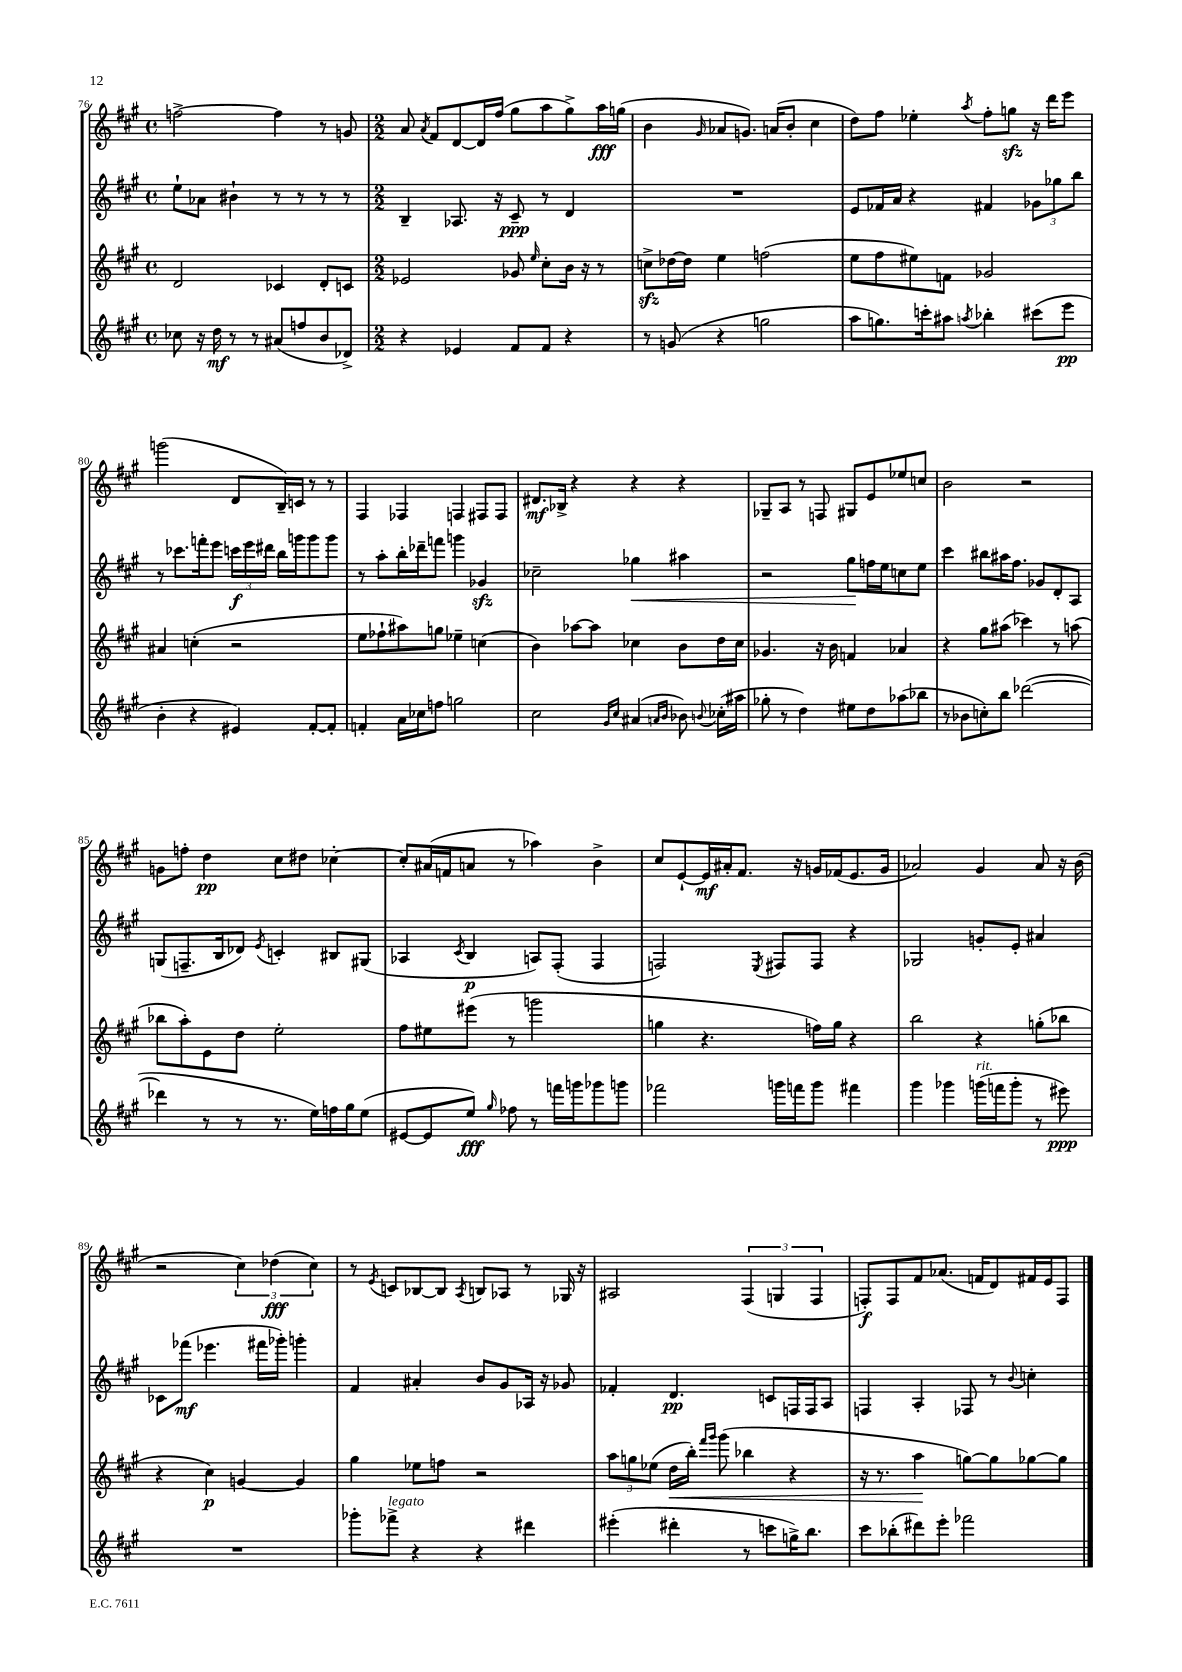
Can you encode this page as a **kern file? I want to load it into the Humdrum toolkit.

**kern	**kern	**kern	**kern
*staff4	*staff3	*staff2	*staff1
*clefG2	*clefG2	*clefG2	*clefG2
*k[f#c#g#]	*k[f#c#g#]	*k[f#c#g#]	*k[f#c#g#]
*M4/4	*M4/4	*M4/4	*M4/4
*met(c)	*met(c)	*met(c)	*met(c)
8cc-\	2d/	8ee`\L	[2ff^\
16r	.	8a-\J	.
16dd\	.	.	.
8r	.	4b#`\	.
8r	.	.	.
(8a#/L	4c-/	8r	4ff\]
8ff/	.	8r	.
8b/	8d'/L	8r	8r
8d-^/J)	8c/J	8r	8g/
=	=	=	=
*M2/2	*M2/2	*M2/2	*M2/2
4r	2e-/	4B~/	8a/
.	.	.	8qa/
.	.	.	8f#/L
4e-/	.	8.A-/	[8d/
.	.	.	16d/]L
.	.	16r	(16ff#/JJ
8f#/L	8g-/	8c#~/	8gg#\L
.	16qqee/	.	.
8f#/J	8cc#'\L	8r	8aa\
4r	16b\Jk	4d/	8gg#^\)
.	16r	.	.
.	8r	.	16aa\L
.	.	.	(16gg\JJ
=	=	=	=
8r	8cc^\L	1r	4b\
(8g/	[16dd-\L	.	.
.	16dd-\]JJ	.	.
.	.	.	16qqg#/
4r	4ee\	.	8a-/L
.	.	.	8.g/J)
2gg\	(2ff\	.	.
.	.	.	(16a/LK
.	.	.	8b'/J
.	.	.	4cc#\
=	=	=	=
8aa\L	8ee\L	8e/L	8dd\L)
8.gg\)	8ff#\	16f-/L	8ff#\J
.	.	16a/JJ	.
.	8ee#\)	4r	4ee-'\
16ccc'\k	.	.	.
8aa#\J	8f\J	.	.
8qaa/	.	.	8qaa/
4bb-'\	2g-/	4f#/	8ff#'\L
.	.	.	8gg\J
(8ccc#\L	.	12g-\L	16r
.	.	.	16ddd\LK
.	.	12gg-\	.
8eee\J	.	.	8eee\J
.	.	12bb\J	.
=	=	=	=
4b'\	4a#/	8r	(2ggg\
.	.	8.ccc-\L	.
4r	(4cc'\	.	.
.	.	16fff'\k	.
.	.	8eee\J	.
4e#/)	2r	24ccc\LL	8d/L
.	.	24eee\	.
.	.	24ddd#\JJ	.
.	.	16bb\LL	16B~/L)
.	.	16ggg\J	16c/JJ
[8f#'/L	.	8ggg\	8r
8f#'/]J	.	8ggg\J	8r
=	=	=	=
4f'/	8ee\L	8r	4F#/
.	8ff-`\	8aa'\L	.
16a\LL	8aa#\)	16bb'\L	4F-/
16cc-\J	.	16ddd-~\J	.
8ff\J	8gg\J	8fff\J	.
2gg\	4ee-~\	4ggg\	4F/
.	(4cc\	4g-/	8F#/L
.	.	.	8F#/J
=	=	=	=
2cc#\	4b\)	2cc-~\	8.d#/L
.	.	.	16B-^/Jk
.	[8aa-\L	.	4r
.	8aa-\]J	.	.
16qqg#/LL	.	.	.
16qqcc#/JJ	.	.	.
(4a#/	4cc-\	4gg-\	4r
16qqa/LL	.	.	.
16qqb/JJ	.	.	.
8b-\)	8b\L	4aa#\	4r
8qqb/	.	.	.
(16cc-'\LL	16dd\L	.	.
16aa#\JJ	16cc-\JJ	.	.
=	=	=	=
8gg-'\	4.g-/	2r	8G-~/L
8r	.	.	8A/J
4dd\)	.	.	8r
.	16r	.	8F/
.	16b\	.	.
8ee#\L	4f/	8gg#\L	8G#/L
8dd\	.	16ff\L	8e/
.	.	16ee\J	.
(8aa-\	4a-/	8cc\	8ee-/
8bb-\J	.	8ee\J	8cc/J
=	=	=	=
8r	4r	4ccc#\	2b\
8b-\L	.	.	.
8cc'\)	8gg#\L	8bb#\L	.
8bb\J	(8aa#\J	16aa#\K	.
.	.	8.ff#\J	.
([2ddd-\	4ccc-\)	.	2r
.	.	8g-/L	.
.	8r	8d'/	.
.	(8aa\	8A/J	.
=	=	=	=
4ddd-\]	8bb-\L	(8G/L	8g\L
.	8aa'\)	8.F~/	8ff'\J
8r	8e\	.	4dd\
.	.	16B/k	.
8r	8dd\J	8d-/J)	.
.	.	8qe/	.
8.r	2ee'\	4c'/	8cc#\L
.	.	.	8dd#\J
16ee\LL)	.	.	.
16ff\	.	8B#/L	[4cc-'\
16gg#\J	.	.	.
(8ee\J	.	(8G#/J	.
=	=	=	=
[8e#/L	8ff#\L	4A-/	8cc-'/]L
8e#/]	8ee#\	.	(16a#/L
.	.	.	16f/J
.	.	8qc#/	.
8ee/J)	(8eee#\J	4B/	8a/J
16qqgg#/	.	.	.
8ff-\	8r	.	8r
8r	2ggg\	8A/L)	4aa-\)
16fff\LL	.	(8F#'/J	.
16ggg\J	.	.	.
8ggg-\	.	4F#/	4b^\
8ggg\J	.	.	.
=	=	=	=
2fff-\	4gg\	2F/)	8cc#/L
.	.	.	[8e`/
.	4.r	.	16e/]L
.	.	.	16a#'/J
.	.	.	8.f#/J
.	.	8qE/	.
16ggg\LL	.	8F#/L	.
16fff\J	.	.	16r
8ggg\J	16ff\LL)	8F#/J	16g/LL
.	16gg\JJ	.	(16f-/J
4fff#\	4r	4r	8.e/
.	.	.	16g/Jk
=	=	=	=
4ggg#\	2bb\	2G-/	2a-/)
4ggg-\	.	.	.
(16ggg\LL	4r	8g'/L	4g#/
16fff\J	.	.	.
8ggg'\J	.	8e'/J	.
8r	(8gg'\L	4a#/	8a-/
8eee#\)	8bb-\J	.	16r
.	.	.	(16b\
=	=	=	=
1r	4r	8c-\L	2r
.	.	(8fff-\J	.
.	4cc#\)	4.eee-\	.
.	[4g/	.	6cc#\)
.	.	16fff#\LL	.
.	.	.	(6dd-\
.	.	16ggg-'\JJ)	.
.	4g/]	4ggg'\	.
.	.	.	6cc#\)
=	=	=	=
8ggg-'\L	4gg#\	4f#/	8r
.	.	.	8qe/
8fff-^\J	.	.	8c/L
4r	8ee-\L	4a#'/	[8B-/
.	8ff\J	.	8B-/]J
.	.	.	8qA/
4r	2r	8b/L	8B/L
.	.	8g#/	8A-/J
4ddd#\	.	16A-/Jk	8r
.	.	16r	.
.	.	8g-/	16G-/
.	.	.	16r
=	=	=	=
(4eee#'\	12aa\L	4f-'/	2A#/
.	12gg\	.	.
.	(12ee-\J	.	.
4ddd#'\	16dd\LL	4.d/	.
.	16bb'\JJ)	.	.
.	16qqfff#/LL	.	.
.	16qqggg#/JJ	.	.
.	(8ggg#\	.	.
8r	4bb-\	.	(6F#/
8ccc\L	.	8c/L	.
.	.	.	6G/
16gg^\K)	4r	16F/L	.
8.bb\J	.	16F/J	.
.	.	.	6F#/
.	.	8A/J	.
=	=	=	=
8ccc#\L	16r	4F/	8F'/L)
.	8.r	.	.
(8bb-'\	.	.	8F/
8ddd#\)	4aa\	4A'/	8f#/
8eee'\J	.	.	(8.a-/J
2fff-\	[8gg\L)	8F-/	.
.	.	.	16f/LK
.	8gg\]	8r	8d/)
.	.	8qqb/	.
.	[8gg-\	4cc'\	16f#/L
.	.	.	16e/J
.	8gg-\]J	.	8F/J
==	==	==	==
*-	*-	*-	*-
